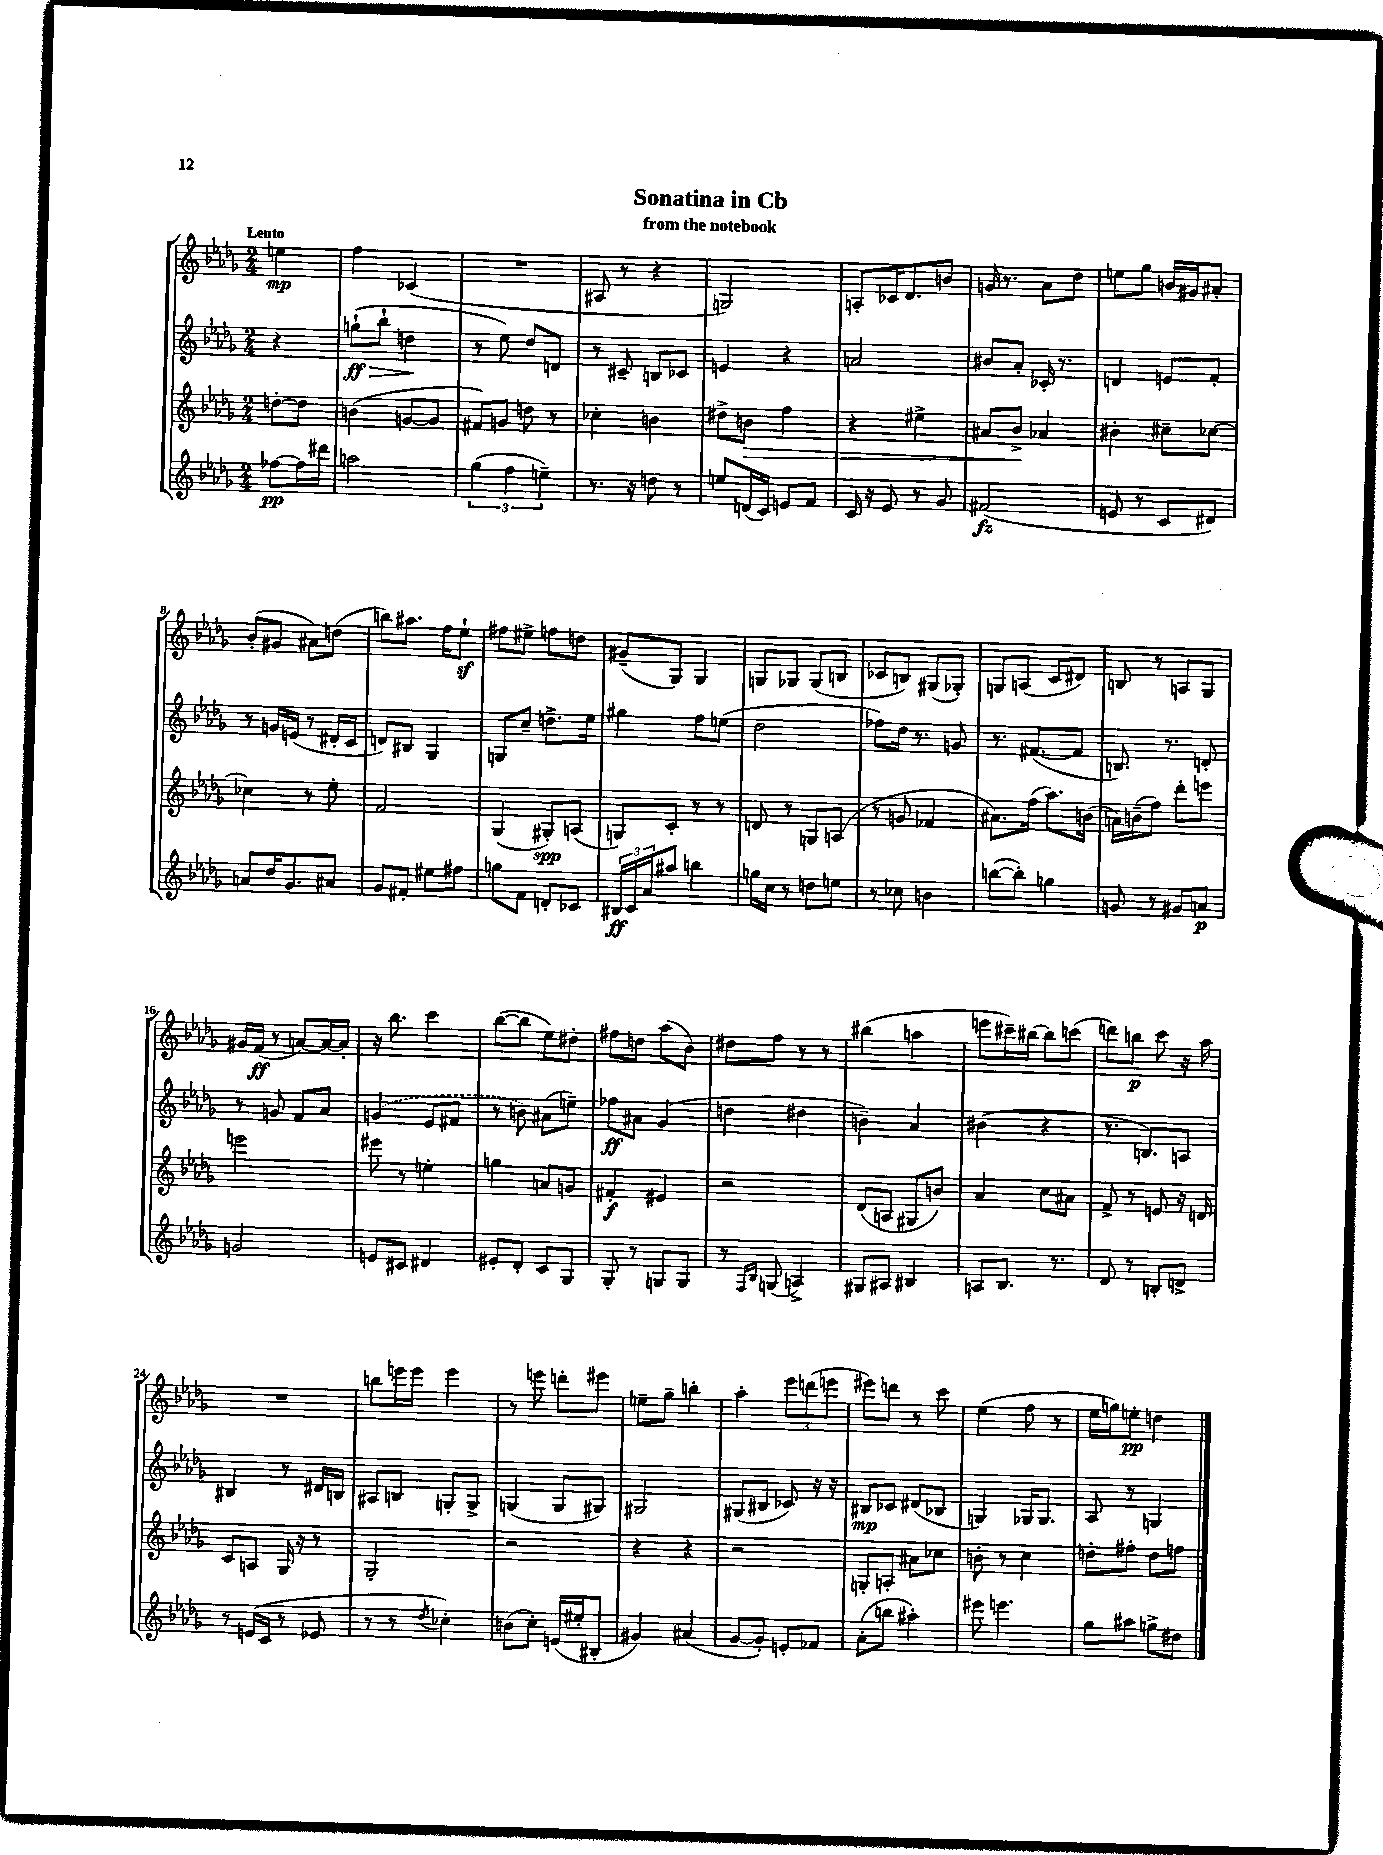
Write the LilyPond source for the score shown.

\header { title = "Sonatina in Cb" subtitle = "from the notebook" }
<<
\new StaffGroup <<
\new Staff = "s0" {
    \clef treble \key des \major \numericTimeSignature \time 2/4 \partial 4 \tempo "Lento"
    e''4\mp |
    f''4 ces'4( |
    R2 |
    ais8 r8 r4 |
    g2) |
    a8-. ces'16 des'8. b'8 |
    g'16 r8. aes'8 des''8 |
    e''8 ges''8 b'16 gis'16 ais'8-. |
    bes'8-.( gis'8 ais'8) d''8( |
    b''8) ais''8. f''16 ees''8-!\sf |
    fis''8 eis''8-> f''8 d''8 |
    gis'8--( ges8) ges4 |
    g8 ges8 ges8( b8 |
    ces'8 b8) gis8( ges8-.) |
    g8 a8( c'8 dis'8) |
    b8 r8 a8 ges8 |
    gis'16 f'16\ff( r8 a'8~) a'16~ a'16-. |
    r16 bes''8. c'''4 |
    bes''8~( bes''8 ees''8) dis''8-. |
    fis''8 d''8 aes''8( bes'8) |
    dis''8 f''8 r8 r8 |
    bis''4( a''4 |
    e'''8 cis'''16--) bis''16~ bis''8 c'''8( |
    d'''8) b''8\p c'''8 r16 aes''16 |
    R2 |
    b''8 e'''16 e'''16 e'''4 |
    r8 e'''8 d'''8-. eis'''8 |
    e''8-- ges''8-- b''4-. |
    aes''4-. \tuplet 3/2 { ees'''8 d'''8( e'''8 } |
    eis'''8) d'''8 r8 c'''8 |
    ees''4( f''8 r8 |
    ees''16 g''16) e''8-.\pp d''4 \bar "|." |
}
\new Staff = "s1" {
    \clef treble \key des \major \numericTimeSignature \time 2/4 \partial 4
    r4 |
    g''8-!\ff\>( bes''8-! d''4\! |
    r8 ees''8) des''8 d'8 |
    r8 cis'8-- b8 ces'8 |
    e'4 r4 |
    a'2 |
    bis'8 aes'8-. ces'16-. r8. |
    d'4 e'8 f'8-. |
    r8 g'16 e'16( r8 dis'16-. c'16 |
    d'8) bis8 ges4 |
    g8 c''8-- d''8.-> ees''16 |
    gis''4 f''8 e''8( |
    des''2 |
    fes''8) des''16 r8. g'8 |
    r8. fis'8.~( fis'8 |
    b8.) r8. d'8-. |
    r8 g'8 f'8 aes'8 |
    \once \slurDashed g'4( ees'8 fis'8 |
    r8 b'8) ais'8( e''8--) |
    fes''8\ff ais'8 ges'4( |
    d''4 dis''4 |
    b'4--) aes'4 |
    bis'4( r4 |
    r8. b8.) a8 |
    bis4 r8 dis'16 b16 |
    ais8 b8 g8-. g8-> |
    g4( g8 gis8) |
    gis2 |
    gis8( bis8 ces'8) r16 r16 |
    bis8\mp ces'8 dis'8( bes8 |
    g4) ges16 ges8. |
    aes8 r8 g4 \bar "|." |
}
\new Staff = "s2" {
    \clef treble \key des \major \numericTimeSignature \time 2/4 \partial 4
    d''8~-. d''8 |
    b'4( g'8~ g'8 |
    fis'8) g'8 d''8 r8 |
    ces''4-. b'4 |
    dis''8-> b'8\> f''4 |
    r4 eis''4-> |
    ais'8 bes'8->\! aes'4 |
    bis'4-. cis''8-- ces''8~ |
    ces''4 r8 ees''8-. |
    f'2 |
    ges4( gis8-.\spp) a8( |
    g8) c'8-. r8 r8 |
    d'8 r8 g8 a8( |
    r8 g'8 fes'4 |
    ais'8.) f''16( aes''8.) b'16( |
    a'16) b'16--( f''8) des'''8-. e'''8 |
    e'''2 |
    eis'''8 r8 e''4-. |
    g''4 a'8 g'8 |
    fis'4-.\f eis'4 |
    r2 |
    des'8( a8 gis8 b'8) |
    aes'4 c''8 ais'8 |
    f'8-> r8 e'8 r16 d'16 |
    c'8 a8 ges16 r16 r8 |
    ges2-. |
    r2 |
    r4 r4 |
    r2 |
    g8-. a8-. ais'8 ces''8 |
    b'8-. r8 c''4 |
    d''8-. fis''8-. d''8 f''8 \bar "|." |
}
\new Staff = "s3" {
    \clef treble \key des \major \numericTimeSignature \time 2/4 \partial 4
    fes''8~\pp fes''16 dis'''16 |
    a''2 |
    \tuplet 3/2 { ges''4( f''4 e''4--) } |
    r8. r16 d''8 r8 |
    e''8 d'16( c'16) e'8 f'8 |
    c'16 r16 ees'8 r8 ges'8 |
    fis'2\fz( |
    e'8 r8 c'8 dis'8) |
    a'8 des''16 ges'8. ais'8 |
    ges'8 fis'8-. eis''8 fis''8 |
    g''8 f'8 d'8-. ces'8 |
    \tuplet 3/2 { bis16\ff c'16 aes'16 } ais''8 b''4 |
    g''16 c''16 r8 d''8 e''8 |
    r8 ces''8 b'4 |
    b''8~( b''8-.) g''4 |
    g'8 r8 gis'8 a'8\p |
    g'2 |
    e'8 cis'8 dis'4 |
    eis'8-. des'8-. c'8 ges8 |
    ges8-. r8 g8 g8 |
    r8 \grace { f16 bes16 } g8( a4->) |
    gis8 ais8 bis4 |
    a8 bes8. r8. |
    des'8 r8 b8-. d'8-> |
    r8 e'16( c'16 r8 ees'8 |
    r8 r8 \acciaccatura { des''8 } ces''4-.) |
    b'8( c''8-.) e'16( eis''16-. bis8-. |
    gis'4) ais'4( |
    ges'8~ ges'8-.) e'8-. fes'8 |
    aes'8-.( b''8 ais''4-.) |
    eis'''8 e'''4. |
    ges''8 ais''8 g''8-> dis''8 \bar "|." |
}
>>
>>
